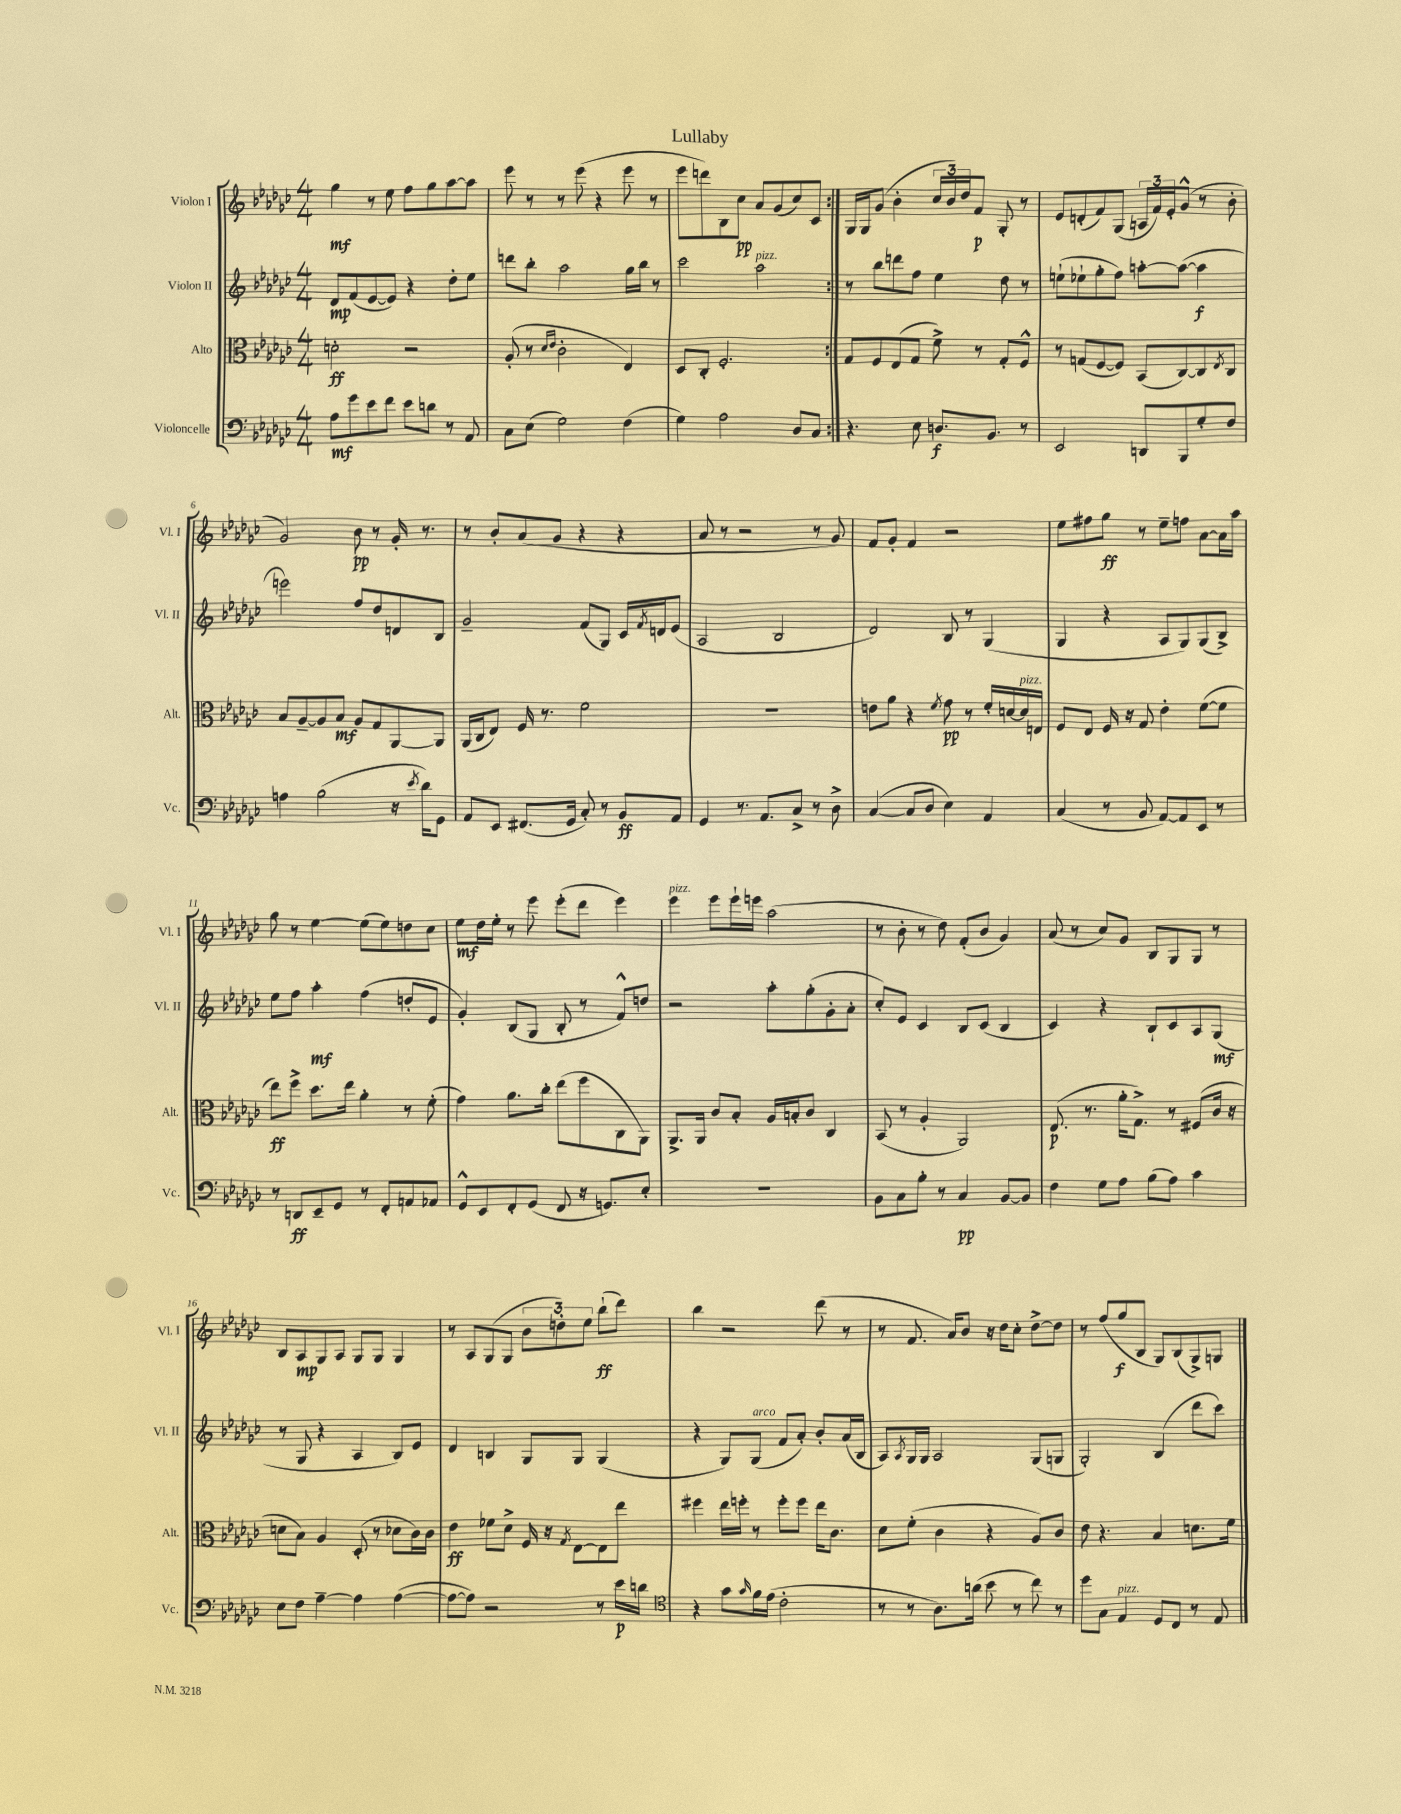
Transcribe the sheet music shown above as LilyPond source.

\header { title = "Lullaby" }
<<
\new StaffGroup <<
\new Staff = "s0" \with { instrumentName = "Violon I" shortInstrumentName = "Vl. I" } {
    \clef treble \key ges \major \numericTimeSignature \time 4/4
    \repeat volta 2 { ges''4\mf r8 ees''8 f''8 ges''8 aes''8~ aes''8 |
    ees'''8 r8 r8 ees'''8( r4 ees'''8 r8 |
    ees'''8 d'''8) bes8 ces''8\pp aes'8 ges'8( ces''8) ces'8 | }
    ges16 ges16 ges'8( bes'4-. \tuplet 3/2 { ces''16 bes'16) des''16 } f'8\p ges8-. r8 |
    ees'8 d'8-.( f'8) ges8( \tuplet 3/2 { a16 f'16) ees'16-. } ges'8-^( r8 bes'8-. |
    ges'2) bes'8\pp r8 ges'16-. r8. |
    r8 bes'8-. aes'8( ges'8 r4 r4 |
    aes'8 r8 r2 r8 ges'8) |
    f'8 ges'8-. f'4 r2 |
    ees''8 fis''8 ges''8\ff r8 ees''8-- f''8 aes'8~ aes'16 aes''16 |
    ges''8 r8 ees''4~ ees''8( ees''8) d''8 ces''8 |
    ees''8\mf des''16 ees''16-. r8 ees'''8 ees'''8-.( des'''8 ees'''4) |
    ees'''4^\markup { \italic "pizz." } ees'''8 ees'''16-! e'''16 aes''2( |
    r8 bes'8-. r8 des''8) f'8-.( bes'8 ges'4) |
    aes'8( r8 ces''8) ges'8 bes8 ges8 ges8 r8 |
    bes8 aes8\mp ges8 aes8 ges8 ges8 ges4 |
    r8 aes8 ges8( ges8 \tuplet 3/2 { bes'8 d''8-.) ees''8 } bes''8-!\ff( des'''8) |
    bes''4 r2 des'''8( r8 |
    r8 f'8. aes'16) bes'8 r16 des''16 ces''8-. des''8~-> des''8 |
    r8 f''8( ges''8\f bes8 ges8) bes8( ges8->) g8 \bar "|." |
}
\new Staff = "s1" \with { instrumentName = "Violon II" shortInstrumentName = "Vl. II" } {
    \clef treble \key ges \major \numericTimeSignature \time 4/4
    \repeat volta 2 { des'8\mp f'8( ees'8~ ees'8) r4 des''8-. ees''8 |
    d'''8 bes''8-. aes''2 ges''16 bes''16 r8 |
    ces'''2 aes''2^\markup { \italic "pizz." } | }
    r8 bes''8 d'''8 f''8 ees''4 des''8 r8 |
    e''8-!( ees''8-! ges''8-. f''8) a''8~-. a''8~( a''4\f |
    e'''2) f''8 des''8 d'8 bes8 |
    ges'2-- f'8( ges8) ces'16 \acciaccatura { f'8 } d'16 ees'8( |
    aes2 bes2 |
    des'2) bes8 r8 ges4( |
    ges4 r4 aes8 ges8) ges8( bes8->) |
    ees''8 f''8 aes''4-.\mf f''4( d''8-. ees'8 |
    ges'4-.) bes8( ges8 bes8-. r8 f'8-^) d''8 |
    r2 aes''8-. ges''8-.( ges'8-. aes'8-. |
    ces''8-.) ees'8 ces'4 bes8 ces'8( bes4 |
    ces'4) r4 bes8-! ces'8 aes8 ges8\mf( |
    r8 ges8 r4 aes4 bes8) ees'8 |
    des'4 b4 ges8 ges8 ges4( |
    r4 ges8) ges8^\markup { \italic "arco" }( f'8 aes'8-.) bes'8-. aes'16( bes16 |
    aes8) \acciaccatura { aes8 } ges16 ges16 aes2 ges8( g8 |
    ges2-.) bes4( des'''8 ces'''8) \bar "|." |
}
\new Staff = "s2" \with { instrumentName = "Alto" shortInstrumentName = "Alt." } {
    \clef alto \key ges \major \numericTimeSignature \time 4/4
    \repeat volta 2 { d'2-.\ff r2 |
    aes8-.( r8 \grace { des'16 ees'16 } ces'2-. ees4) |
    des8 ces8-. f2.-. | }
    ges8 f8 ees8( ges8 f'8->) r8 ges8-. f8-^ |
    r8 g8( f8~ f8) bes,8( ces8~) ces8 \acciaccatura { ees8 } ces8 |
    bes8 aes8~-- aes8 bes8\mf aes8 ges8 aes,8~ aes,8 |
    aes,16( ces16 ees8) f16 r8. f'2 |
    R1 |
    e'8 aes'8 r4 \acciaccatura { f'8 } ges'8\pp r8 f'16-. d'16~ d'16^\markup { \italic "pizz." } e16 |
    f8 ees8 f16 r16 ges8 ees'4-. f'8~( f'8 |
    ees''8\ff) f''8-> des''8. ees''16 aes'4-. r8 f'8-.( |
    ges'4) aes'8. ces''16-. ees''8( f''8 ces8 aes,8) |
    aes,8.-> aes,16 ces'8 bes8-. aes16 b16-. ces'8 ces4 |
    bes,8( r8 aes4-. aes,2) |
    ees8.\p( r8. aes'16-. ges8.->) r8 fis8( ces'16 r16 |
    d'8 bes8) aes4 des8-.( r8 des'8 ces'16) ces'16 |
    ees'4\ff fes'8 des'8-> f16 r16 \acciaccatura { ges8 } ees8~ ees8 ees''8 |
    fis''4 ees''16 f''16-. r8 f''8-. f''8 ees''16 ces'8. |
    des'8 f'8-.( ces'4 r4 aes8) ces'8 |
    ees'8 r4. bes4 d'8. f'16 \bar "|." |
}
\new Staff = "s3" \with { instrumentName = "Violoncelle" shortInstrumentName = "Vc." } {
    \clef bass \key ges \major \numericTimeSignature \time 4/4
    \repeat volta 2 { aes8\mf ges'8 ees'8 f'8 ees'8 d'8 r8 aes,8 |
    ces8 ees8( ges2) f4( |
    ges4) aes2 des8 ces8 | }
    r4. ees8 d8.\f bes,8. r8 |
    ees,2 d,8 bes,,8 ges8-. f8 |
    a4 bes2( r16 \acciaccatura { ees'8 } des'16) ges,8 |
    aes,8 ees,8 fis,8.( ges,16 ces8-.) r8 bes,8\ff aes,8 |
    ges,4 r8. aes,8. ces8-> r8 des8-> |
    ces4~( ces8 des8 ees4) aes,4 |
    ces4( r8 bes,8 aes,8~) aes,8 ees,8 r8 |
    r8 d,8\ff ees,8-- ges,8 r8 f,8-. a,8 aes,8 |
    ges,8-^ ees,8 f,8-. ges,8( f,8 r16 g,8.) ees8-. |
    R1 |
    bes,8 ces8 bes8-. r8 ces4\pp bes,8~ bes,8 |
    f4 ges8 aes8 bes8( aes8) ces'4 |
    ees8 f8 aes4~-- aes4 aes4~( |
    aes8~ aes8) r2 r8 ees'16\p d'16 |
    \clef tenor r4 ges'8 \grace { ges'16 } f'16 ees'16( ces'2-. |
    r8 r8 aes8.) a'16( bes'8 r8 ces''8) r8 |
    des''8 ges8 ees4^\markup { \italic "pizz." } des8 ces8 r8 ees8 \bar "|." |
}
>>
>>
